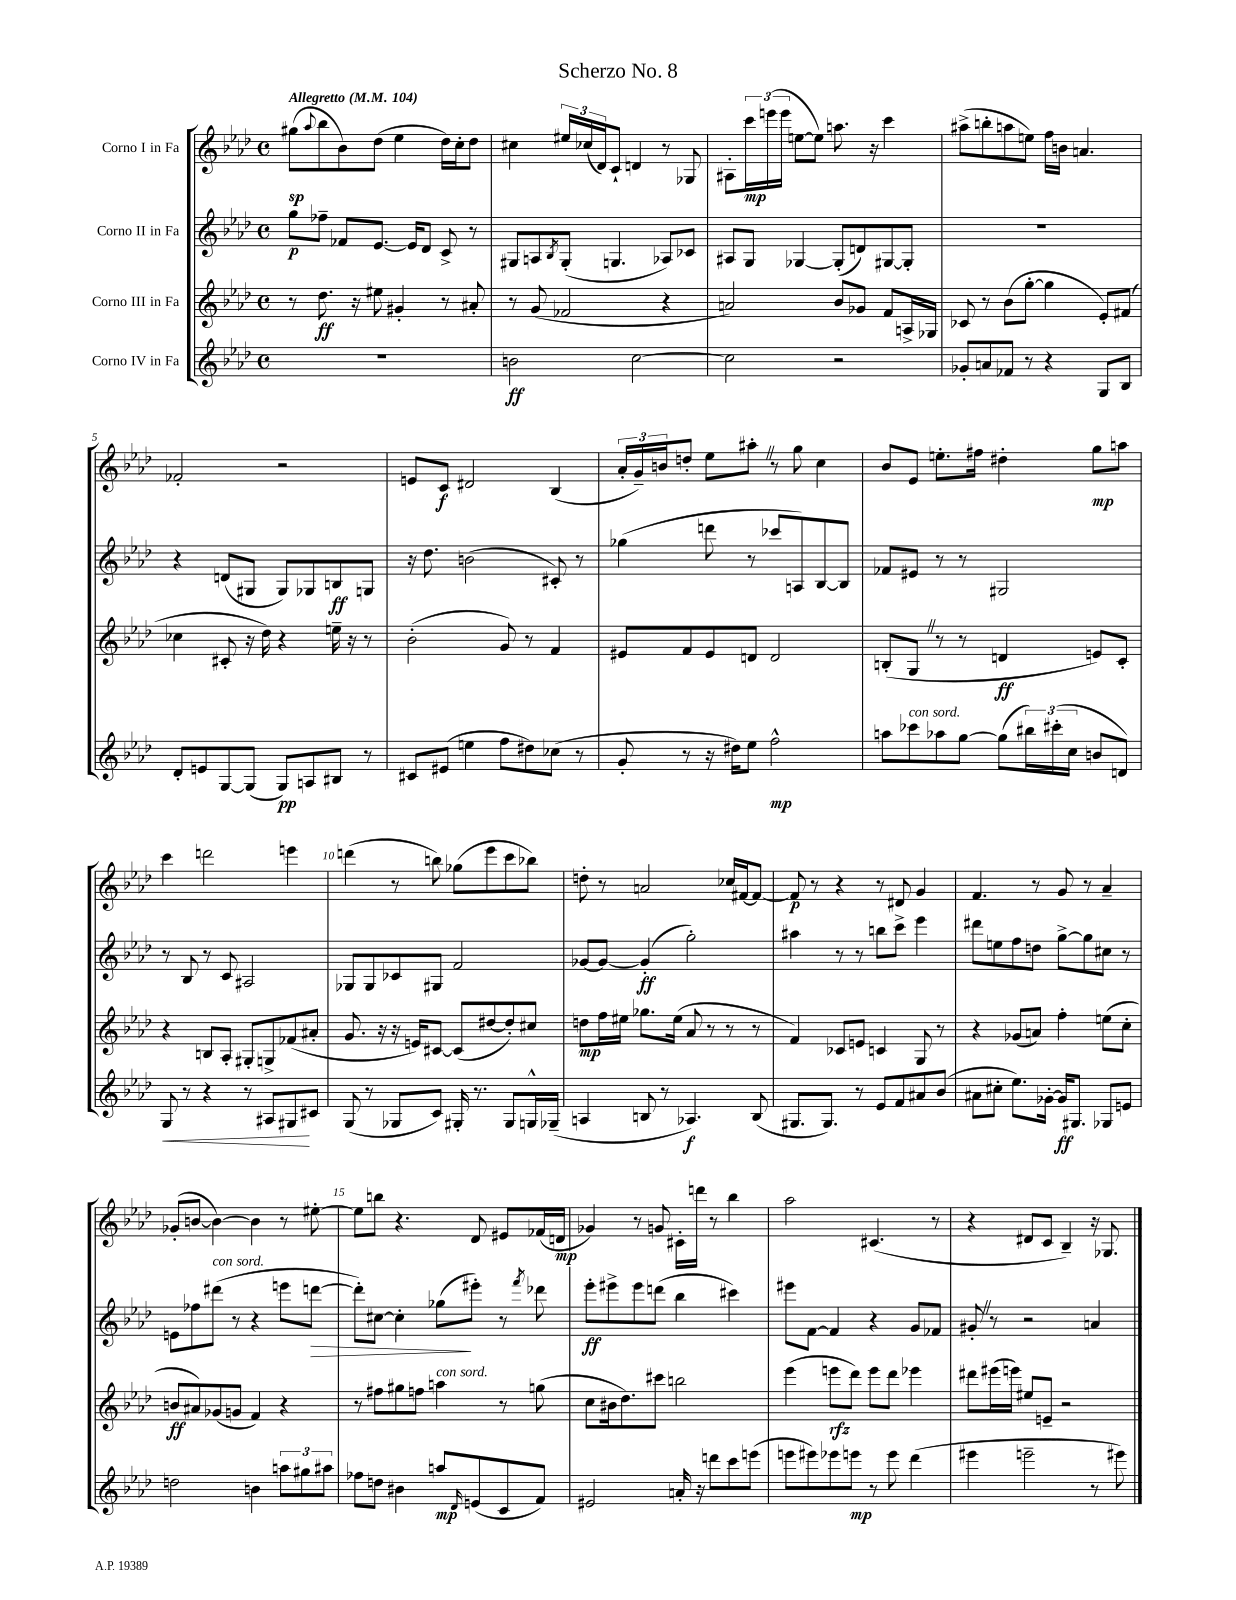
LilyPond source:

\header { title = "Scherzo No. 8" }
<<
\new StaffGroup <<
\new Staff = "s0" \with { instrumentName = "Corno I in Fa" } {
    \clef treble \key aes \major \defaultTimeSignature \time 4/4 \tempo "Allegretto" 4 = 104
    gis''8\sp( \appoggiatura { aes''8 } bes''8 bes'8) des''8( ees''4 des''16) c''16-. des''8 |
    cis''4 \tuplet 3/2 { eis''16 ces''16( des'16) } c'8-! d'4 r8 ges8 |
    ais8-. \tuplet 3/2 { c'''16\mp e'''16( e'''16 } e''8~ e''8) a''8. r16 c'''4 |
    ais''8->( b''8-. a''8 e''8) f''16 b'16 a'4. |
    fes'2-. r2 |
    e'8 c'8\f dis'2 bes4( |
    \tuplet 3/2 { aes'16-. g'16--) b'16 } d''8-. ees''8 ais''8-. \once \override BreathingSign.text = \markup { \musicglyph "scripts.caesura.straight" } \breathe r8 g''8 c''4 |
    bes'8 ees'8 e''8.-. fis''16 dis''4-. g''8\mp a''8 |
    c'''4 d'''2 e'''4 |
    d'''4( r8 b''8) ges''8( ees'''8 c'''8 bes''8) |
    d''8-. r8 a'2 ces''16 fis'16~ fis'8~ |
    fis'8\p r8 r4 r8 dis'8 g'4 |
    f'4. r8 g'8 r8 aes'4-- |
    ges'8-.( b'8~ b'4~) b'4 r8 eis''8~-. |
    eis''8 b''8 r4. des'8 eis'8 fes'16( d'16\mp |
    ges'4) r8 g'8 cis'16-. d'''16 r8 bes''4 |
    aes''2 cis'4.( r8 |
    r4 dis'8 c'8 bes4--) r16 ges8. \bar "|." |
}
\new Staff = "s1" \with { instrumentName = "Corno II in Fa" } {
    \clef treble \key aes \major \defaultTimeSignature \time 4/4
    g''8\p fes''8-- fes'8 ees'8.~ ees'16 des'8 c'8-> r8 |
    gis8 a8 \acciaccatura { bes8 } gis8-.( g4. aes8) ces'8 |
    ais8 g8 ges4~ ges8-.( d'8) gis8~ gis8-. |
    R1 |
    r4 d'8( gis8 gis8) ges8 b8\ff g8 |
    r16 des''8. b'2( cis'8-.) r8 |
    ges''4( d'''8 r8 ces'''8 a8) bes8~ bes8 |
    fes'8 eis'8 r8 r8 gis2 |
    r8 bes8 r8 c'8 ais2 |
    ges8 ges8 ces'8 gis8 f'2 |
    ges'8~ ges'8~ ges'4-.\ff( g''2-.) |
    ais''4 r8 r8 b''8 c'''8-> ees'''4 |
    dis'''8 e''8 f''8 d''8 g''8~-> g''8 cis''8 r8 |
    e'8 fes''8 dis'''8^\markup { \italic "con sord." }( r8 r4 e'''8 d'''8~\> |
    d'''8-.) cis''8~ cis''4-. ges''8\!( eis'''8-.) r8 \acciaccatura { f'''8 } des'''8 |
    ees'''8-.\ff eis'''8-> eis'''8 d'''8( bes''4 cis'''4) |
    eis'''8 f'8~ f'4 r4 g'8 fes'8 |
    gis'8-. \once \override BreathingSign.text = \markup { \musicglyph "scripts.caesura.straight" } \breathe r8 r2 a'4 \bar "|." |
}
\new Staff = "s2" \with { instrumentName = "Corno III in Fa" } {
    \clef treble \key aes \major \defaultTimeSignature \time 4/4
    r8 des''8.\ff r16 eis''8 gis'4-. r8 ais'8-. |
    r8 g'8( fes'2 r4 |
    a'2) bes'8 ges'8 f'8 a16-> ges16 |
    ces'8 r8 bes'8( g''8~-. g''4 ees'8-.) fis'8( |
    ces''4 cis'8-. r16 des''16) r4 e''16-- r16 r8 |
    bes'2-.( g'8) r8 f'4 |
    eis'8 f'8 eis'8 d'8 d'2 |
    b8-.( g8 \once \override BreathingSign.text = \markup { \musicglyph "scripts.caesura.straight" } \breathe r8 r8 d'4\ff e'8) c'8-. |
    r4 b8 aes8-. gis8-. g8-> fes'8( ais'8-. |
    g'8. r16 r16 e'16) cis'8~ cis'8( dis''8~ dis''8-.) cis''8 |
    d''8\mp f''16 eis''16 ges''8. eis''16( aes'8 r8 r8 r8 |
    f'4) ces'8 e'8 c'4 g8 r8 |
    r4 ges'8( a'8) f''4-. e''8( c''8-. |
    b'8\ff ais'8) ges'8( g'8 f'4) r4 |
    r8 fis''8 gis''8 f''8 a''4^\markup { \italic "con sord." } r8 g''8( |
    c''8 bis'16 des''8.) cis'''8 b''2 |
    ees'''4( e'''8\rfz des'''8) e'''8 des'''8 ees'''4 |
    dis'''8 eis'''16( e'''16) eis''8 e'8-- r2 \bar "|." |
}
\new Staff = "s3" \with { instrumentName = "Corno IV in Fa" } {
    \clef treble \key aes \major \defaultTimeSignature \time 4/4
    R1 |
    b'2\ff c''2~ |
    c''2 r2 |
    ges'8-. a'8 fes'8 r8 r4 g8 bes8 |
    des'8-. e'8 g8~ g8( g8\pp) a8 bis8 r8 |
    cis'8 eis'8( e''4 f''8 dis''8) ces''8( r8 |
    g'8-. r8 r16 dis''16) ees''8 f''2-^\mp |
    a''8 ces'''8^\markup { \italic "con sord." } aes''8 g''8~ g''8( \tuplet 3/2 { bis''16) cis'''16-.( c''16 } b'8 d'8) |
    g8\< r8 r4 r8 ais8 gis8\! cis'8 |
    g8( r8 ges8 c'8) gis16-. r8. gis8 g16-^ ges16--( |
    a4 b8 r8 aes4.\f) b8( |
    gis8. gis8.) r8 ees'8 f'8 ais'8 bes'8( |
    ais'8 cis''8-. ees''8.) ges'16~-. ges'16\ff gis8. ges8 e'8 |
    d''2 b'4 \tuplet 3/2 { a''8 gis''8 ais''8 } |
    fes''8 d''8 bis'4 a''8\mp \grace { des'16 } e'8( c'8 f'8) |
    eis'2 a'16-. r16 d'''8 c'''8 e'''8( |
    e'''8 eis'''8) ees'''8 e'''8\mp r8 e'''8 des'''4( |
    eis'''4 e'''2-- r8 eis'''8) \bar "|." |
}
>>
>>
\layout { \context { \Score \override BarNumber.break-visibility = ##(#f #t #t) barNumberVisibility = #(every-nth-bar-number-visible 5) } }
